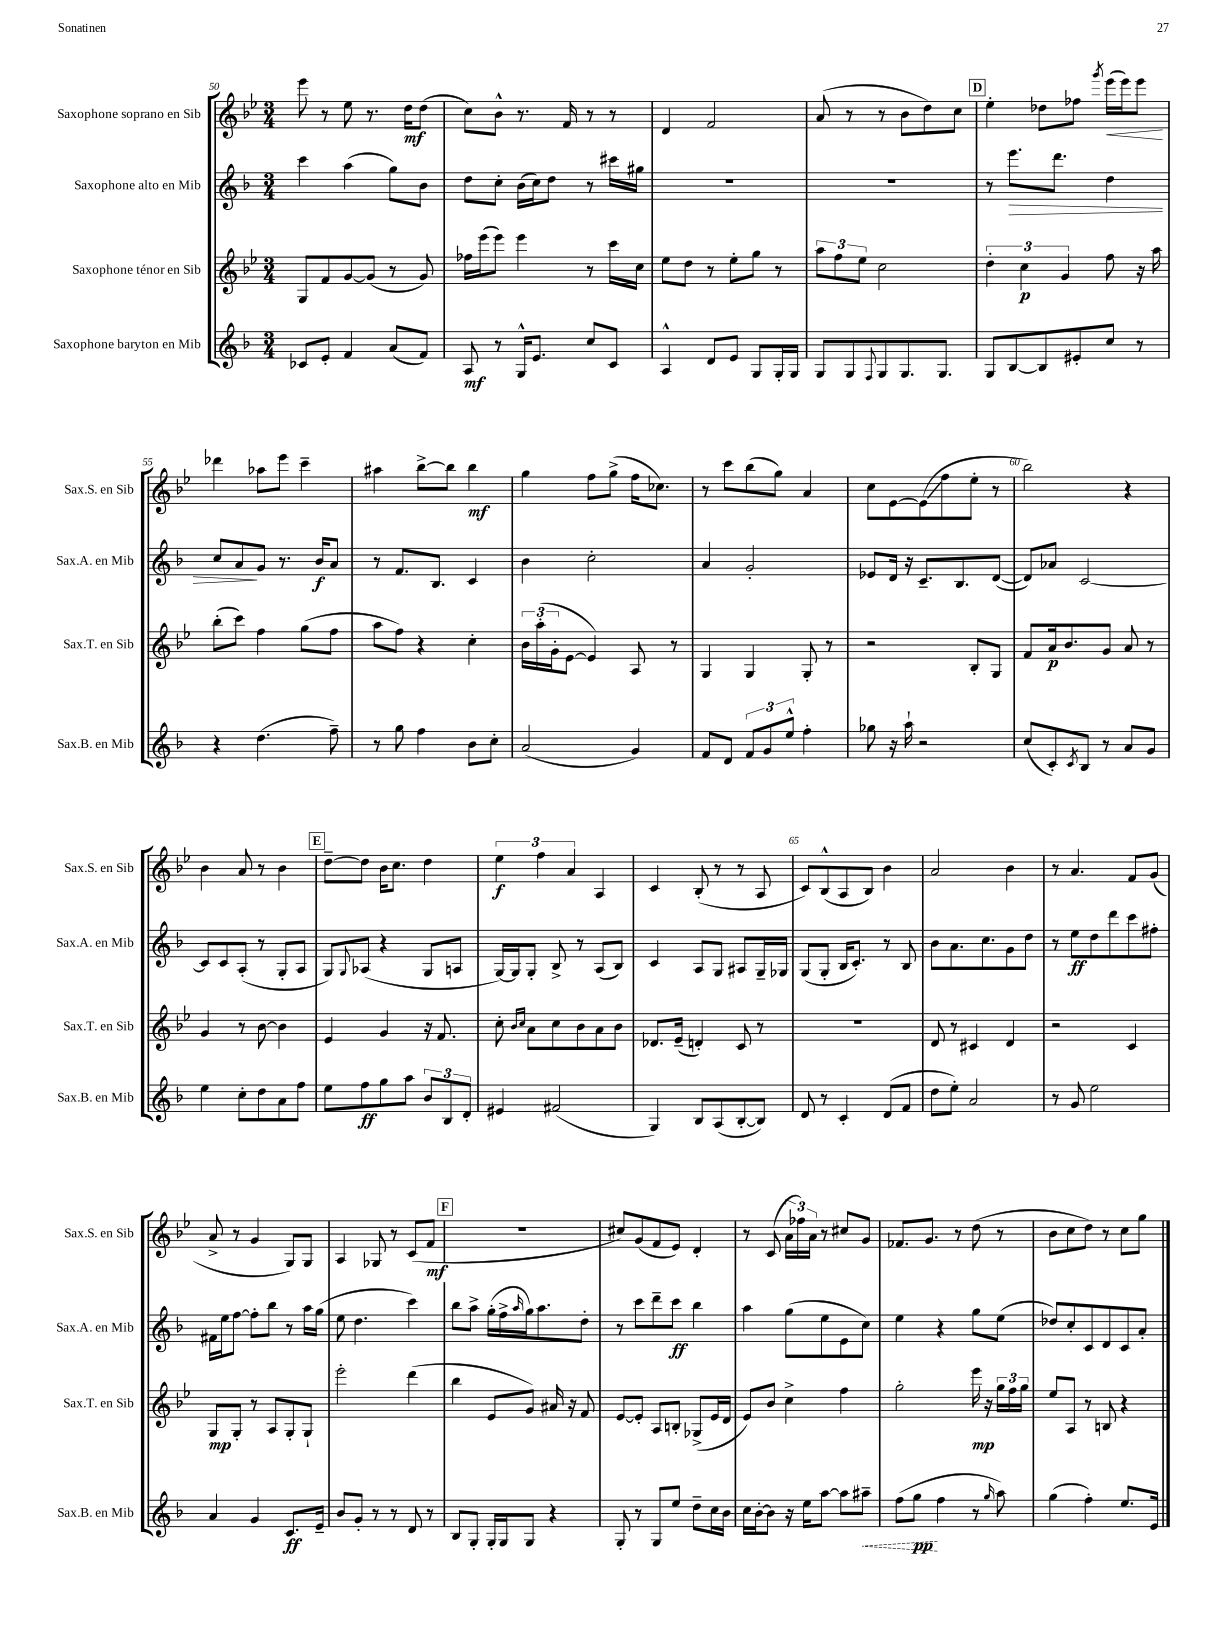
<<
\new StaffGroup <<
\new Staff = "s0" \with { instrumentName = "Saxophone soprano en Sib" shortInstrumentName = "Sax.S. en Sib" } {
    \clef treble \key bes \major \numericTimeSignature \time 3/4
    ees'''8 r8 ees''8 r8. d''16\mf d''8( |
    c''8) bes'8-^ r8. f'16 r8 r8 |
    d'4 f'2 |
    a'8( r8 r8 bes'8 d''8) c''8 |
    \mark \markup { \box "D" } ees''4-. des''8 fes''8 \acciaccatura { g'''8 } ees'''16\<( ees'''16) ees'''8\! |
    des'''4 aes''8 ees'''8 c'''4-- |
    ais''4 bes''8~-> bes''8 bes''4\mf |
    g''4 f''8 g''8->( f''16 ces''8.) |
    r8 c'''8 bes''8( g''8) a'4 |
    c''8 ees'8~ ees'8\glissando( f''8 ees''8-. r8 |
    bes''2) r4 |
    bes'4 a'8 r8 bes'4 |
    \mark \markup { \box "E" } d''8~-- d''8 bes'16 c''8. d''4 |
    \tuplet 3/2 { ees''4\f f''4 a'4 } a4 |
    c'4 bes8-.( r8 r8 a8 |
    c'8) bes8-^( a8 bes8) bes'4 |
    a'2 bes'4 |
    r8 a'4. f'8 g'8( |
    a'8-> r8 g'4 g8) g8 |
    a4 ges8 r8 c'8( f'8\mf |
    \mark \markup { \box "F" } R2. |
    cis''8) g'8( f'8 ees'8) d'4-. |
    r8 c'8( \tuplet 3/2 { a'16 fes''16) a'16 } r8 cis''8 g'8 |
    fes'8. g'8. r8 d''8( r8 |
    bes'8 c''8 d''8) r8 c''8 g''8 \bar "|." |
}
\new Staff = "s1" \with { instrumentName = "Saxophone alto en Mib" shortInstrumentName = "Sax.A. en Mib" } {
    \clef treble \key f \major \numericTimeSignature \time 3/4
    c'''4 a''4( g''8) bes'8 |
    d''8 c''8-. bes'16( c''16) d''8 r8 cis'''16 gis''16 |
    R2. |
    R2. |
    \mark \markup { \box "D" } r8 e'''8.\> d'''8. d''4 |
    c''8 a'8\! g'8 r8. bes'16\f a'8 |
    r8 f'8. bes8. c'4 |
    bes'4 c''2-. |
    a'4 g'2-. |
    ees'8 d'16 r16 c'8.-- bes8. d'8~( |
    d'8) aes'8 c'2~ |
    c'8 c'8 a8-.( r8 g8-. a8 |
    \mark \markup { \box "E" } g8) \appoggiatura { g8 } aes8( r4 g8 a8 |
    g16~) g16 g8-. bes8-> r8 a8( bes8) |
    c'4 a8 g8 ais8 g16-- ges16 |
    g8( g8-. bes16 c'8.-.) r8 bes8 |
    bes'8 a'8. c''8. g'8 d''8 |
    r8 e''8\ff d''8 d'''8 c'''8 fis''8-. |
    fis'16 e''16 f''8~ f''8-. bes''8 r8 a''16 g''16( |
    e''8 d''4. c'''4) |
    \mark \markup { \box "F" } bes''8 a''8-> g''16-.( f''16-> \grace { a''16 } g''16) a''8. d''8-. |
    r8 c'''8 d'''8-- c'''8\ff bes''4 |
    a''4 g''8( e''8 e'8 c''8) |
    e''4 r4 g''8 e''8( |
    des''8) c''8-. c'8 d'8 c'8 a'8-. \bar "|." |
}
\new Staff = "s2" \with { instrumentName = "Saxophone ténor en Sib" shortInstrumentName = "Sax.T. en Sib" } {
    \clef treble \key bes \major \numericTimeSignature \time 3/4
    g8 f'8 g'8~ g'8( r8 g'8) |
    fes''16 ees'''16( ees'''8) ees'''4 r8 c'''16 c''16 |
    ees''8 d''8 r8 ees''8-. g''8 r8 |
    \tuplet 3/2 { a''8 f''8 ees''8 } c''2 |
    \mark \markup { \box "D" } \tuplet 3/2 { d''4-. c''4\p g'4 } f''8 r16 a''16 |
    bes''8-.( c'''8) f''4 g''8( f''8 |
    a''8 f''8) r4 c''4-. |
    \tuplet 3/2 { bes'16 a''16-.( g'16-. } ees'8~ ees'4) a8 r8 |
    g4 g4 g8-. r8 |
    r2 bes8-. g8 |
    f'8 a'16\p bes'8. g'8 a'8 r8 |
    g'4 r8 bes'8~ bes'4 |
    \mark \markup { \box "E" } ees'4 g'4 r16 f'8. |
    c''8-. \grace { bes'16 c''16 } a'8 c''8 bes'8 a'8 bes'8 |
    des'8. ees'16--( d'4-.) c'8 r8 |
    R2. |
    d'8 r8 cis'4 d'4 |
    r2 c'4 |
    g8\mp g8-. r8 a8 g8-. g8-! |
    ees'''2-. d'''4( |
    \mark \markup { \box "F" } bes''4 ees'8 g'8) ais'16 r16 f'8 |
    ees'8~ ees'8-. a8 b8-. ges8->( ees'16 d'16 |
    ees'8) bes'8 c''4-> f''4 |
    g''2-. ees'''16\mp r16 \tuplet 3/2 { g''16 f''16 g''16 } |
    ees''8 a8 r8 b8 r4 \bar "|." |
}
\new Staff = "s3" \with { instrumentName = "Saxophone baryton en Mib" shortInstrumentName = "Sax.B. en Mib" } {
    \clef treble \key f \major \numericTimeSignature \time 3/4
    ces'8 e'8-. f'4 a'8( f'8) |
    a8\mf r8 g16-^ e'8. c''8 c'8 |
    a4-^ d'8 e'8 g8 g16-. g16 |
    g8 g8 \appoggiatura { f8 } g8 g8. g8. |
    \mark \markup { \box "D" } g8 bes8~ bes8 eis'8-. c''8 r8 |
    r4 d''4.( f''8--) |
    r8 g''8 f''4 bes'8 c''8-. |
    a'2( g'4) |
    f'8 d'8 \tuplet 3/2 { f'8 g'8 e''8-^ } f''4-. |
    ges''8 r16 a''16-! r2 |
    c''8( c'8-.) \acciaccatura { c'8 } bes8 r8 a'8 g'8 |
    e''4 c''8-. d''8 a'8 f''8 |
    \mark \markup { \box "E" } e''8 f''8\ff g''8 a''8 \tuplet 3/2 { bes'8 bes8 d'8-. } |
    eis'4 fis'2( |
    g4) bes8 a8( bes8~-. bes8) |
    d'8 r8 c'4-. d'8( f'8 |
    d''8 e''8-.) a'2 |
    r8 g'8 e''2 |
    a'4 g'4 c'8.\ff e'16-- |
    bes'8 g'8-. r8 r8 d'8 r8 |
    \mark \markup { \box "F" } bes8 g8-. g16-. g16 g8 r4 |
    g8-. r8 g8 e''8 d''8-- c''16 bes'16 |
    c''16 bes'16~-. bes'8 r16 e''16 a''8~ a''8 \once \override Hairpin.style = #'dashed-line ais''8--\< |
    f''8( g''8\pp\! f''4 r8 \grace { g''16 } a''8) |
    g''4( f''4-.) e''8. e'16 \bar "|." |
}
>>
>>
\layout { \context { \Score currentBarNumber = #50 \override BarNumber.break-visibility = ##(#f #t #t) barNumberVisibility = #(every-nth-bar-number-visible 5) } }
